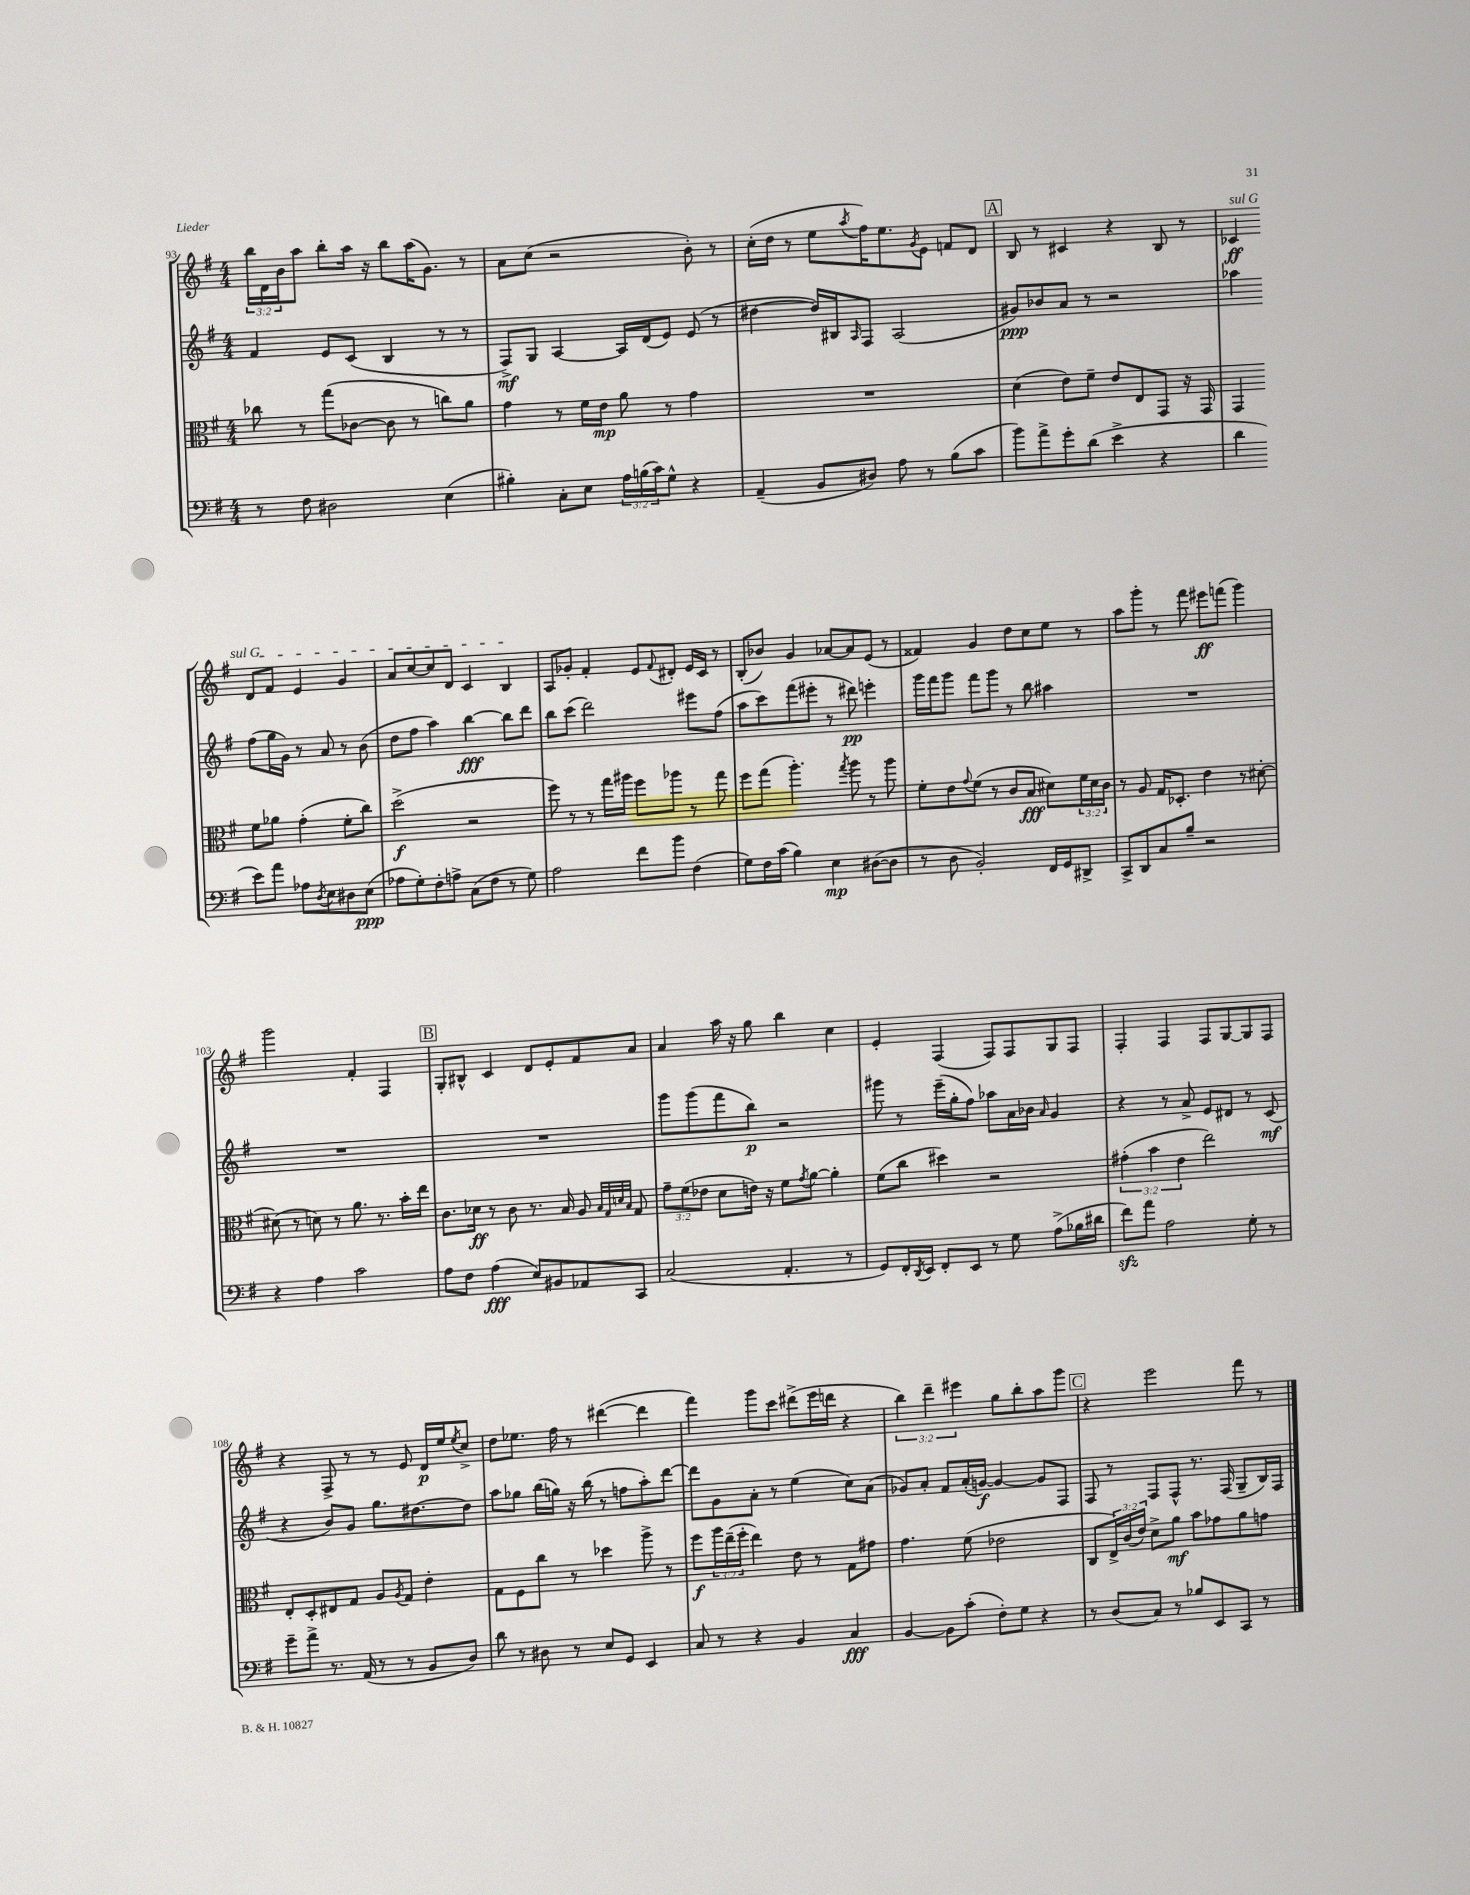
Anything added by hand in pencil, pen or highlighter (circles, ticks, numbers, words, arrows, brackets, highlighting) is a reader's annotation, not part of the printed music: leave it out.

**kern	**dynam	**kern	**dynam	**kern	**dynam	**kern	**dynam
*part4	*part4	*part3	*part3	*part2	*part2	*part1	*part1
*staff4	*staff4	*staff3	*staff3	*staff2	*staff2	*staff1	*staff1
*clefF4	*	*clefC3	*	*clefG2	*	*clefG2	*
*k[f#]	*	*k[f#]	*	*k[f#]	*	*k[f#]	*
*M4/4	*	*M4/4	*	*M4/4	*	*M4/4	*
=93	=93	=93	=93	=93	=93	=93	=93
8r	.	8cc-X\	.	4f#/	.	24bb\LL	.
.	.	.	.	.	.	24d\	.
.	.	.	.	.	.	24b\J	.
8F#\	.	8r	.	.	.	8aa\J	.
2D#X\	.	(8gg\L	.	8e/L	.	8bb'\L	.
.	.	[8c-X\J	.	(8c/J	.	16aa\Jk	.
.	.	.	.	.	.	16r	.
.	.	8c-\]	.	4B/	.	8bb\L	.
.	.	8r	.	.	.	(16aa\K	.
.	.	.	.	.	.	8.g\J)	.
(4E\	.	8ccn\L)	.	8r	.	.	.
.	.	8a\J	.	8r	.	8r	.
=94	=94	=94	=94	=94	=94	=94	=94
4B#X'\)	.	4g\	.	8F#^/L)	mf	8a\L	.
.	.	.	.	8G/J	.	(8cc\J	.
8C'\L	.	8r	.	[4A/	.	2r	.
8E\J	.	16f#\LL	.	.	.	.	.
.	.	16e\JJ	mp	.	.	.	.
24A\LL	.	8a\	.	16A/LL]	.	.	.
(24Bn\	.	.	.	.	.	.	.
.	.	.	.	(16d/J	.	.	.
24c\J)	.	.	.	.	.	.	.
8G^^\J	.	8r	.	8e/J)	.	.	.
4r	.	4g\	.	(8e/	.	8b'\)	.
.	.	.	.	8r	.	8r	.
=95	=95	=95	=95	=95	=95	=95	=95
(4AA~/	.	1r	.	[4dd#X\	.	(16cc'\LL	.
.	.	.	.	.	.	16dd\JJ	.
.	.	.	.	.	.	8r	.
8BB/L	.	.	.	16dd#/LL])	.	8ee\L	.
.	.	.	.	16B#X/J	.	.	.
.	.	.	.	16qqA/	.	8qaa/	.
8D#X/J)	.	.	.	8F#/J	.	16ff#\K)	.
.	.	.	.	.	.	8.ee\	.
8A\	.	.	.	(2A/	.	.	.
.	.	.	.	.	.	8qg/	.
8r	.	.	.	.	.	8e\J	.
(8B\L	.	.	.	.	.	8fn/L	.
8c\J	.	.	.	.	.	8d/J	.
!!LO:REH:place=s1:t=A
=96	=96	=96	=96	=96	=96	=96	=96
8b\L)	.	(4d\	.	8g#X/L)	ppp	8B/	.
8a^\	.	.	.	8b-X/	.	8r	.
8g'\	.	8e\L)	.	8a/J	.	4c#X/	.
(8d\J	.	8f#~\J	.	8r	.	.	.
4e^\	.	8e/L	.	2r	.	4r	.
.	.	8E/	.	.	.	.	.
4r	.	8GG/J	.	.	.	8B/	.
.	.	16r	.	.	.	8r	.
.	.	16GG/	.	.	.	.	.
=97	=97	=97	=97	=97	=97	=97	=97
!	!	!	!	!	!	!LO:TX:a:i:t=sul G	!
4d\	.	4GG/	.	4aa-X\	.	4c-X/	ff
8e\L)	.	8f#\L	.	(8ff#\L	.	8d/L	.
8a\J	.	8a-X\J	.	16gg\L	.	8f#/J	.
.	.	.	.	16g\JJ)	.	.	.
8A-X\L	.	(4g'\	.	8r	.	4e/	.
8qD/	.	.	.	.	.	.	.
8E\	.	.	.	8a/	.	.	.
8D#X\	.	8f#'\L	.	8r	.	4g/	.
(8E\J	ppp	8cc\J)	.	(8b\	.	.	.
!!LO:LB:g=z
=98	=98	=98	=98	=98	=98	=98	=98
8A-X\L	.	(2dd^\	f	8dd\L	.	8a/L	.
8G'\)	.	.	.	8ff#\J	.	[8cc/	.
8F#'\	.	.	.	4aa\)	.	8cc/]	.
8An^\J	.	.	.	.	.	8d/J	.
(8C\L	.	2r	.	[4bb\	fff	4c/	.
8F#\J	.	.	.	.	.	.	.
8r	.	.	.	8bb\L]	.	4B/	.
8G\)	.	.	.	8ddd\J	.	.	.
=99	=99	=99	=99	=99	=99	=99	=99
2A\	.	8ff#\)	.	8bb\L	.	8A/L	.
.	.	8r	.	(8ccc\J	.	8g-X'/J	.
.	.	8r	.	2ddd\)	.	4f#'/	.
.	.	16gg\LL	.	.	.	.	.
.	.	16aa#X\JJ	.	.	.	.	.
8f#\L	.	8ff#\L	.	.	.	8e/L	.
.	.	.	.	.	.	8qqf#/	.
8b\J	.	8aa-X\J	.	.	.	8d#X'/J	.
(4F#\	.	8r	.	8eee#X\L	.	16e/LL	.
.	.	.	.	.	.	16c/JJ	.
.	.	8gg\	.	(8ff#\J	.	8r	.
=100	=100	=100	=100	=100	=100	=100	=100
8G\L)	.	8ff#\L	.	8aa\L	.	(8B'/L	.
16F#\L	.	(8gg\J	.	8ccc\)	.	8b-X/J)	.
(16c\JJ	.	.	.	.	.	.	.
4B\)	.	4.aa'\)	.	(8fff#\	.	4g/	.
.	.	.	.	8eee#X'\J	.	.	.
4E\	mp	.	.	8r	.	[8a-X/L	.
.	.	8qgg/	.	.	.	.	.
.	.	8aa\	.	8ddd#X\)	pp	8a-/]	.
([8D#X\L	.	8r	.	4eeen'\	.	(8e/J	.
8D#\J]	.	8aa\	.	.	.	8r	.
=101	=101	=101	=101	=101	=101	=101	=101
8r	.	8f#'\L	.	16ggg\LL	.	4f##X/)	.
.	.	.	.	16fff#\J	.	.	.
8D\	.	8e\	.	8ggg\J	.	.	.
.	.	8qqg/	.	.	.	.	.
2BB'/)	.	(8f#\J	.	8fff#\L	.	4g/	.
.	.	8r	.	8ggg\J	.	.	.
.	.	8c/L	.	8r	.	8dd\L	.
.	.	8B/J	fff	8bb\	.	8cc\	.
16FF#/LL	.	8d#X\L)	.	4aa#X\	.	8ee\J	.
16GG/J	.	.	.	.	.	.	.
8DD#X^/J	.	24f#\L	.	.	.	8r	.
.	.	24d#\	.	.	.	.	.
.	.	24c\JJ	.	.	.	.	.
=102	=102	=102	=102	=102	=102	=102	=102
8CC^/L	.	8r	.	1r	.	8aa\L	.
8DD/	.	8A/	.	.	.	8ggg'\J	.
8C/	.	16G/KL	.	.	.	8r	.
.	.	8.D-X'/J	.	.	.	.	.
8B~/J	.	.	.	.	.	8fff#\	.
2r	.	4e\	.	.	.	8eee#X\L	ff
.	.	.	.	.	.	(8fffn\J	.
.	.	8r	.	.	.	4ggg\)	.
.	.	[8d#X'\	.	.	.	.	.
!!LO:LB:g=z
=103	=103	=103	=103	=103	=103	=103	=103
4r	.	(8d#X\]	.	1r	.	2ggg\	.
.	.	8r	.	.	.	.	.
4A\	.	8dn\)	.	.	.	.	.
.	.	8r	.	.	.	.	.
2c\	.	8.a\	.	.	.	4f#'/	.
.	.	8.r	.	.	.	.	.
.	.	.	.	.	.	4F#/	.
.	.	16b'\LL	.	.	.	.	.
.	.	16ee\JJ	.	.	.	.	.
!!LO:REH:place=s1:t=B
=104	=104	=104	=104	=104	=104	=104	=104
8A\L	.	8.c\L	.	1r	.	8G'/L	.
8F#\J	.	.	.	.	.	8B#X^^/J	.
.	.	16d-X\Jk	ff	.	.	.	.
(4A\	fff	8r	.	.	.	4c/	.
.	.	8c\	.	.	.	.	.
8E/L)	.	8.r	.	.	.	8d/L	.
8BB#X/	.	.	.	.	.	8e'/	.
.	.	16B/	.	.	.	.	.
8AA-X/	.	8A/	.	.	.	8f#/	.
.	.	32qqB/LLL	.	.	.	.	.
.	.	32qqG/	.	.	.	.	.
.	.	32qqdn/	.	.	.	.	.
.	.	32qqB/JJJ	.	.	.	.	.
8CC/J	.	8G/	.	.	.	8a/J	.
=105	=105	=105	=105	=105	=105	=105	=105
(2C/	.	12g~\L	.	8ggg\L	.	4a/	.
.	.	(12f#\	.	.	.	.	.
.	.	.	.	(8ggg\	.	.	.
.	.	12e-X\J	.	.	.	.	.
.	.	8d\L	.	8fff#\	.	16aa\	.
.	.	.	.	.	.	16r	.
.	.	16en\Jk)	.	8bb\J)	p	8gg\	.
.	.	16r	.	.	.	.	.
4.AA'/	.	8f#\L	.	2r	.	4bb\	.
.	.	8qg/	.	.	.	.	.
.	.	[8a\J	.	.	.	.	.
.	.	4a'\]	.	.	.	4cc\	.
8r	.	.	.	.	.	.	.
=106	=106	=106	=106	=106	=106	=106	=106
8GG/L)	.	(8f#\L	.	8ggg#X\	.	4e'/	.
16FF#'/L	.	8cc\J	.	8r	.	.	.
8qDD/	.	.	.	.	.	.	.
16EE/JJ	.	.	.	.	.	.	.
8FF#'/L	.	4dd#X\)	.	(16eee~\LL	.	(4F#/	.
.	.	.	.	16gg'\J	.	.	.
8EE/J	.	.	.	8ff#\J)	.	.	.
8r	.	2r	.	8aa-X\L	.	8F#/L)	.
8G\	.	.	.	16a\L	.	8F#/	.
.	.	.	.	16b-X\JJ	.	.	.
.	.	.	.	16qqa/	.	.	.
(8A^\L	.	.	.	4g/	.	8G/	.
16B-X\L	.	.	.	.	.	8F#/J	.
16d#X\JJ	.	.	.	.	.	.	.
=107	=107	=107	=107	=107	=107	=107	=107
8f#zz\L)	.	(6g#X'\	.	4r	.	4F#'/	.
8a\J	.	.	.	.	.	.	.
.	.	6b\	.	.	.	.	.
2A\	.	.	.	8r	.	4F#/	.
.	.	6e\	.	.	.	.	.
.	.	.	.	8a^/	.	.	.
.	.	2ee\)	.	8e/L	.	8F#/L	.
.	.	.	.	8d#X/J	.	[8G/	.
8G'\	.	.	.	8r	.	8G/]	.
8r	.	.	.	(8c/	mf	8F#/J	.
!!LO:LB:g=z
=108	=108	=108	=108	=108	=108	=108	=108
8g~\L	.	8E'/L	.	4r	.	4r	.
8a^\J	.	8D'/	.	.	.	.	.
8.r	.	8E#X/	.	8b/L)	.	8F#^/	.
.	.	8G/J	.	8g/J	.	8r	.
(16AA/	.	.	.	.	.	.	.
8r	.	8A/L	.	8.gg\L	.	8r	.
.	.	8qA/	.	.	.	.	.
8r	.	8G/J	.	.	.	8e/	.
.	.	.	.	[8.dd#X\	.	.	.
8BB/L	.	4e'\	.	.	.	16d/LL	p
.	.	.	.	.	.	16ee/J	.
.	.	.	.	.	.	8qee/	.
8D/J)	.	.	.	8dd#\J]	.	8cc^/J	.
=109	=109	=109	=109	=109	=109	=109	=109
8d\	.	8G\L	.	8aa\L	.	8dd\L	.
8r	.	8F#\	.	8gg-X\J	.	8.ee-X\J	.
8D#X\	.	8cc\J	.	(16bb\LL	.	.	.
.	.	.	.	16ggn\JJ)	.	16ff#\	.
8r	.	8r	.	16r	.	8r	.
.	.	.	.	(16bb\	.	.	.
8E/L	.	4dd-X\	.	8r	.	([4ddd#X\	.
8GG/J	.	.	.	8ffn\L	.	.	.
4EE/	.	8aa^\	.	8aa'\)	.	4ddd#\]	.
.	.	8r	.	[8ddd\J	.	.	.
=110	=110	=110	=110	=110	=110	=110	=110
8C/	.	8ff#\L	f	8ddd\L]	.	4fff#\)	.
8r	.	24aa\L	.	8g\	.	.	.
.	.	(24ee~\	.	.	.	.	.
.	.	24ff#'\JJ	.	.	.	.	.
4r	.	4ee\)	.	8a'\J	.	8ggg\L	.
.	.	.	.	8r	.	8ccc\J	.
4BB/	.	8e\	.	(4ee\	.	(8ddd#X^\L	.
.	.	8r	.	.	.	16eee\L	.
.	.	.	.	.	.	16dddn\JJ	.
4C/	fff	8G\L	.	8cc\L)	.	4r	.
.	.	8g#X\J	.	(8a\J	.	.	.
=111	=111	=111	=111	=111	=111	=111	=111
[4BB/	.	4.g\	.	8g-X/L)	.	6bb\)	.
.	.	.	.	8a'/J	.	.	.
.	.	.	.	.	.	6ddd~\	.
8BB\L]	.	.	.	8f#/L	.	.	.
.	.	.	.	.	.	6eee#X\	.
(8c'\J	.	(8f#\	.	(16a'/L	.	.	.
.	.	.	.	[16gn/JJ)	f	.	.
8F#'\L)	.	2e-X\	.	4g/_	.	8gg\L	.
8G\J	.	.	.	.	.	8bb'\	.
4r	.	.	.	8g/L]	.	8aa\	.
.	.	.	.	8F#/J	.	8ggg\J	.
!!LO:REH:place=s1:t=C
=112	=112	=112	=112	=112	=112	=112	=112
8r	.	8C/L	.	8F#/	.	4r	.
(8D/L	.	24E^/L)	.	8r	.	.	.
.	.	(24c/	.	.	.	.	.
.	.	24e/JJ)	.	.	.	.	.
8C/J)	.	8d^\L	.	8F#/L	.	2eee\	.
8r	.	8a\J	mf	8F#^^/J	.	.	.
8B-X/L	.	8b\L	.	8.r	.	.	.
8EE/	.	8g-X\	.	.	.	.	.
.	.	.	.	(16F#/	.	.	.
8CC/J	.	8a\	.	8G~/L	.	8fff#\	.
8r	.	8gn\J	.	16B/L)	.	8r	.
.	.	.	.	16F#/JJ	.	.	.
==	==	==	==	==	==	==	==
*-	*-	*-	*-	*-	*-	*-	*-
